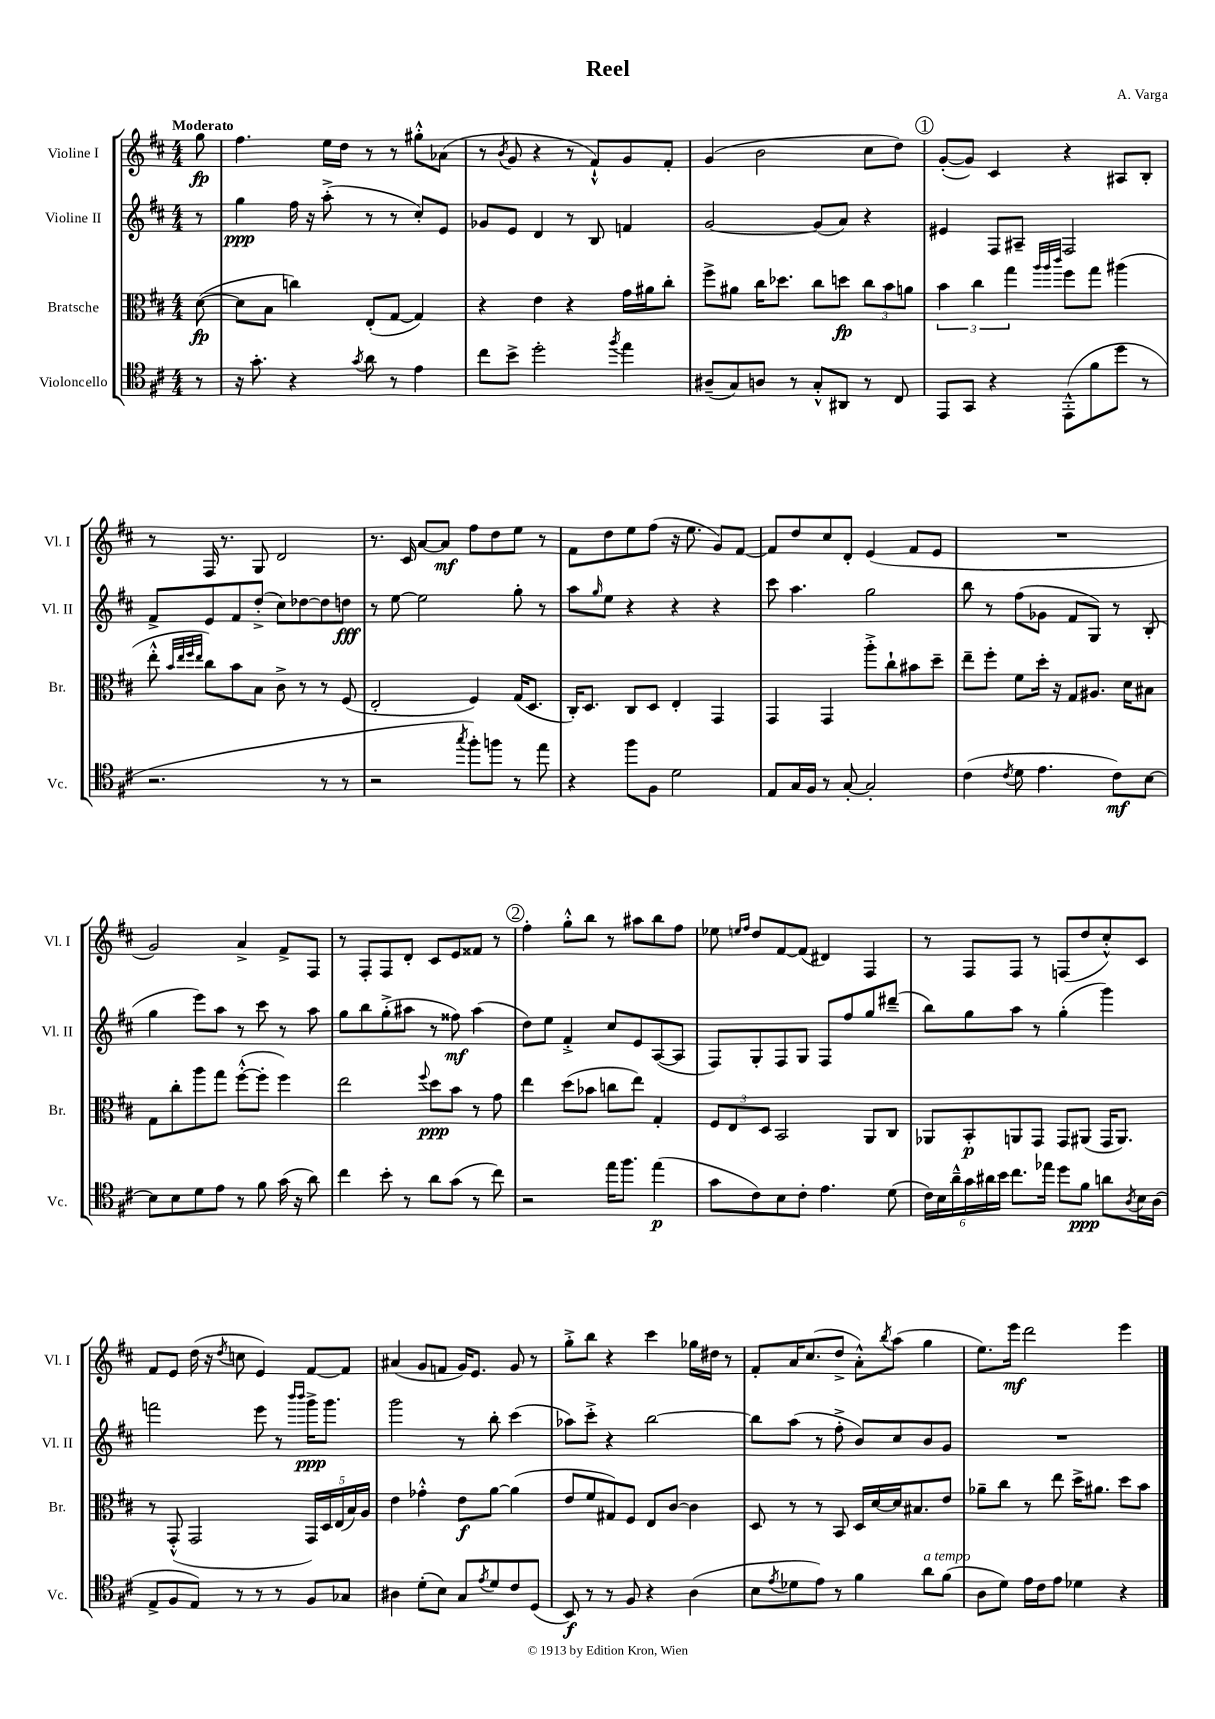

**kern	**kern	**kern	**kern
*staff4	*staff3	*staff2	*staff1
*clefC4	*clefC3	*clefG2	*clefG2
*k[f#c#]	*k[f#c#]	*k[f#c#]	*k[f#c#]
*M4/4	*M4/4	*M4/4	*M4/4
8r	([8d	8r	8gg
=	=	=	=
16r	8d]	4gg	4.ff#
8.g'	.	.	.
.	8B	.	.
4r	4cc)	16ff#	.
.	.	16r	.
.	.	(8aa'^	16ee
.	.	.	16dd
8qg	.	.	.
8a	(8E'	8r	8r
8r	[8G	8r	8r
4e	4G])	8cc#')	8gg#'^^
.	.	8e	(8a-
=	=	=	=
8cc#	4r	8g-	8r
.	.	.	8qb
8b^	.	8e	8g
2dd'	4e	4d	4r
.	4r	8r	8r
.	.	8B	8f#`^^)
8qff#	.	.	.
4ee	16g	4f	8g
.	16a#	.	.
.	8cc#'	.	8f#'
=	=	=	=
(8A#~	8ff#^	[2g	(4g
8G)	8a#	.	.
8A	16cc#	.	2b
.	8.dd-	.	.
8r	.	.	.
8G'^^	8cc#	(8g]	.
8AA#	8dd	8a)	.
8r	12cc#	4r	8cc#
.	12b	.	.
8C#	.	.	8dd)
.	12a	.	.
=	=	=	=
8EE	6b	4e#	([8g'
8GG	.	.	8g])
.	6cc#	.	.
4r	.	8F#	4c#
.	6gg	.	.
.	.	8A#~	.
.	32qqaa	.	.
.	32qqaa	.	.
.	32qqccc#	.	.
(8EE'^^	8ff#	2F#	4r
8f#	8gg	.	.
8dd	(4aa#	.	8A#
8r	.	.	8B'
=	=	=	=
2.r	8ee'^^	8f#^	8r
.	32qqb	.	.
.	32qqee	.	.
.	32qqff#	.	.
.	32qqee	.	.
.	8cc#)	8e	16F#
.	.	.	8.r
.	8b	8f#	.
.	8B	(8dd'^	8G
.	8c#^	8cc#)	2d
.	8r	[8dd-	.
8r	8r	8dd-]	.
8r	(8F#	8dd	.
=	=	=	=
2r	2E'	8r	8.r
.	.	[8ee	.
.	.	.	16c#
.	.	2ee]	[8a
.	.	.	8a]
8qgg	.	.	.
8ff#')	4F#)	.	8ff#
8ff	.	.	8dd
8r	(16G	8gg'	8ee
.	8.D	.	.
8ee	.	8r	8r
=	=	=	=
4r	16C#')	8aa	8f#
.	8.D	.	.
.	.	16qqgg	.
.	.	8ee	8dd
8ff#	8C#	4r	8ee
8F#	8D	.	(8ff#
2d	4E'	4r	16r
.	.	.	8.ee
.	4GG	4r	8g)
.	.	.	[8f#
=	=	=	=
8E	4GG	8ccc#	8f#]
16G	.	4.aa	8dd
16F#	.	.	.
8r	4GG	.	8cc#
[8G'	.	.	8d'
2G']	8aa'^	2gg	(4e
.	8cc#`	.	.
.	8b#	.	8f#
.	8dd~	.	8e
=	=	=	=
(4c#	8ee~	8bb	1r
.	8ff#'	8r	.
8qc#	.	.	.
8d	8f#	(8ff#	.
4.e	16dd'	8g-	.
.	16r	.	.
.	8G	8f#	.
.	8.A#	8G)	.
8c#)	.	8r	.
.	16d	.	.
[8B	8B#	(8B'	.
=	=	=	=
8B]	8G	4gg	2g)
8B	8cc#'	.	.
8d	8aa	8eee)	.
8e	8gg	8aa	.
8r	([8ff#'^^	8r	4a^
8f#	8ff#']	8ccc#	.
(16g	4ff#)	8r	8f#^
16r	.	.	.
8a)	.	8aa	8F#
=	=	=	=
4cc#	2ee	8gg	8r
.	.	8bb	8F#'
8b'	.	(8gg'^	8F#
8r	.	8aa#	8d'
.	8qqff#	.	.
8a	8dd	8r	8c#
(8g	8b	8ff##)	8e
8r	8r	(4aa#	8f##
8cc#)	8g	.	8r
=	=	=	=
2r	4ee	8dd)	4ff#'
.	.	8ee	.
.	(8dd	4f#'^	8gg'^^
.	8b-	.	8bb
16ee	8cc	8cc#	8r
8.ff#	.	.	.
.	8ee)	8e	8aa#
(4ee	4G'	([8A	8bb
.	.	8A]	8ff#
=	=	=	=
8g	12F#	8F#)	8ee-
.	12E	.	.
.	.	.	16qqee
.	.	.	16qqff#
8c#)	.	8G'	8dd
.	12D	.	.
8B	2BB	8F#	[8f#
8c#'	.	8G	(8f#]
4.e	.	8F#	4d#)
.	.	8ff#	.
.	8AA	8gg	4F#
(8d	8C#	(8ddd#~	.
=	=	=	=
24c#)	8AA-	8bb)	8r
24B	.	.	.
24a~^^	.	.	.
24g	8BB'	8gg	8F#
24a#	.	.	.
24b	.	.	.
8.cc#	8AA	8aa	8F#
.	8GG	8r	8r
16ee-	.	.	.
8dd	8GG	(4gg'	(8F
8f#	(8AA#	.	8dd
8a	16GG	4ggg)	8cc#'^^)
.	8.AA#)	.	.
8qA	.	.	.
16B	.	.	8c#
(16A	.	.	.
=	=	=	=
8E^	8r	2fff	8f#
8F#	(8GG'^^	.	8e
8E)	2GG	.	(16dd
.	.	.	16r
.	.	.	8qdd
8r	.	.	8cc
8r	.	8eee	4e)
8r	.	8r	.
.	.	16qqbbb	.
.	.	16qqbbb	.
8F#	20GG)	16ggg^	[8f#
.	20D	.	.
.	.	8.ggg	.
.	(20E	.	.
8G-	.	.	8f#]
.	20B)	.	.
.	20A	.	.
=	=	=	=
4A#	4e	2ggg	(4a#
(8d'	4g-'^^	.	8g
8B)	.	.	8f
8G	8e	8r	16g)
.	.	.	8.e
8qe	.	.	.
8d	[8a	8bb'	.
8c#	(4a]	(4ccc#	8g
(8D	.	.	8r
=	=	=	=
8BB)	8e	8aa-)	8gg'^
8r	8f#	8ccc#'^	8bb
8r	8G#)	4r	4r
8F#	8F#	.	.
4r	8E	[2bb	4ccc#
.	[8c#	.	.
(4A	4c#]	.	16gg-
.	.	.	16dd#
.	.	.	8r
=	=	=	=
8B	8D	8bb]	8f#'
8qe	.	.	.
8d-	8r	(8aa	16a
.	.	.	(8.cc#
8e)	8r	8r	.
8r	8BB	8ff#'^	8dd^
4f#	16D	8b)	8a'^^)
.	[16d	.	.
.	.	.	8qbb
.	16d]	8cc#	(8aa
.	8.B#	.	.
8a	.	8b	4gg
(8f#	8e	8g	.
=	=	=	=
8A	8a-~	1r	8.ee)
8d)	8cc#	.	.
.	.	.	16eee
16e	8r	.	2ddd
16c#	.	.	.
8e	8ee	.	.
4d-	16dd^	.	.
.	8.a#	.	.
4r	8dd	.	4eee
.	8b	.	.
==	==	==	==
*-	*-	*-	*-
